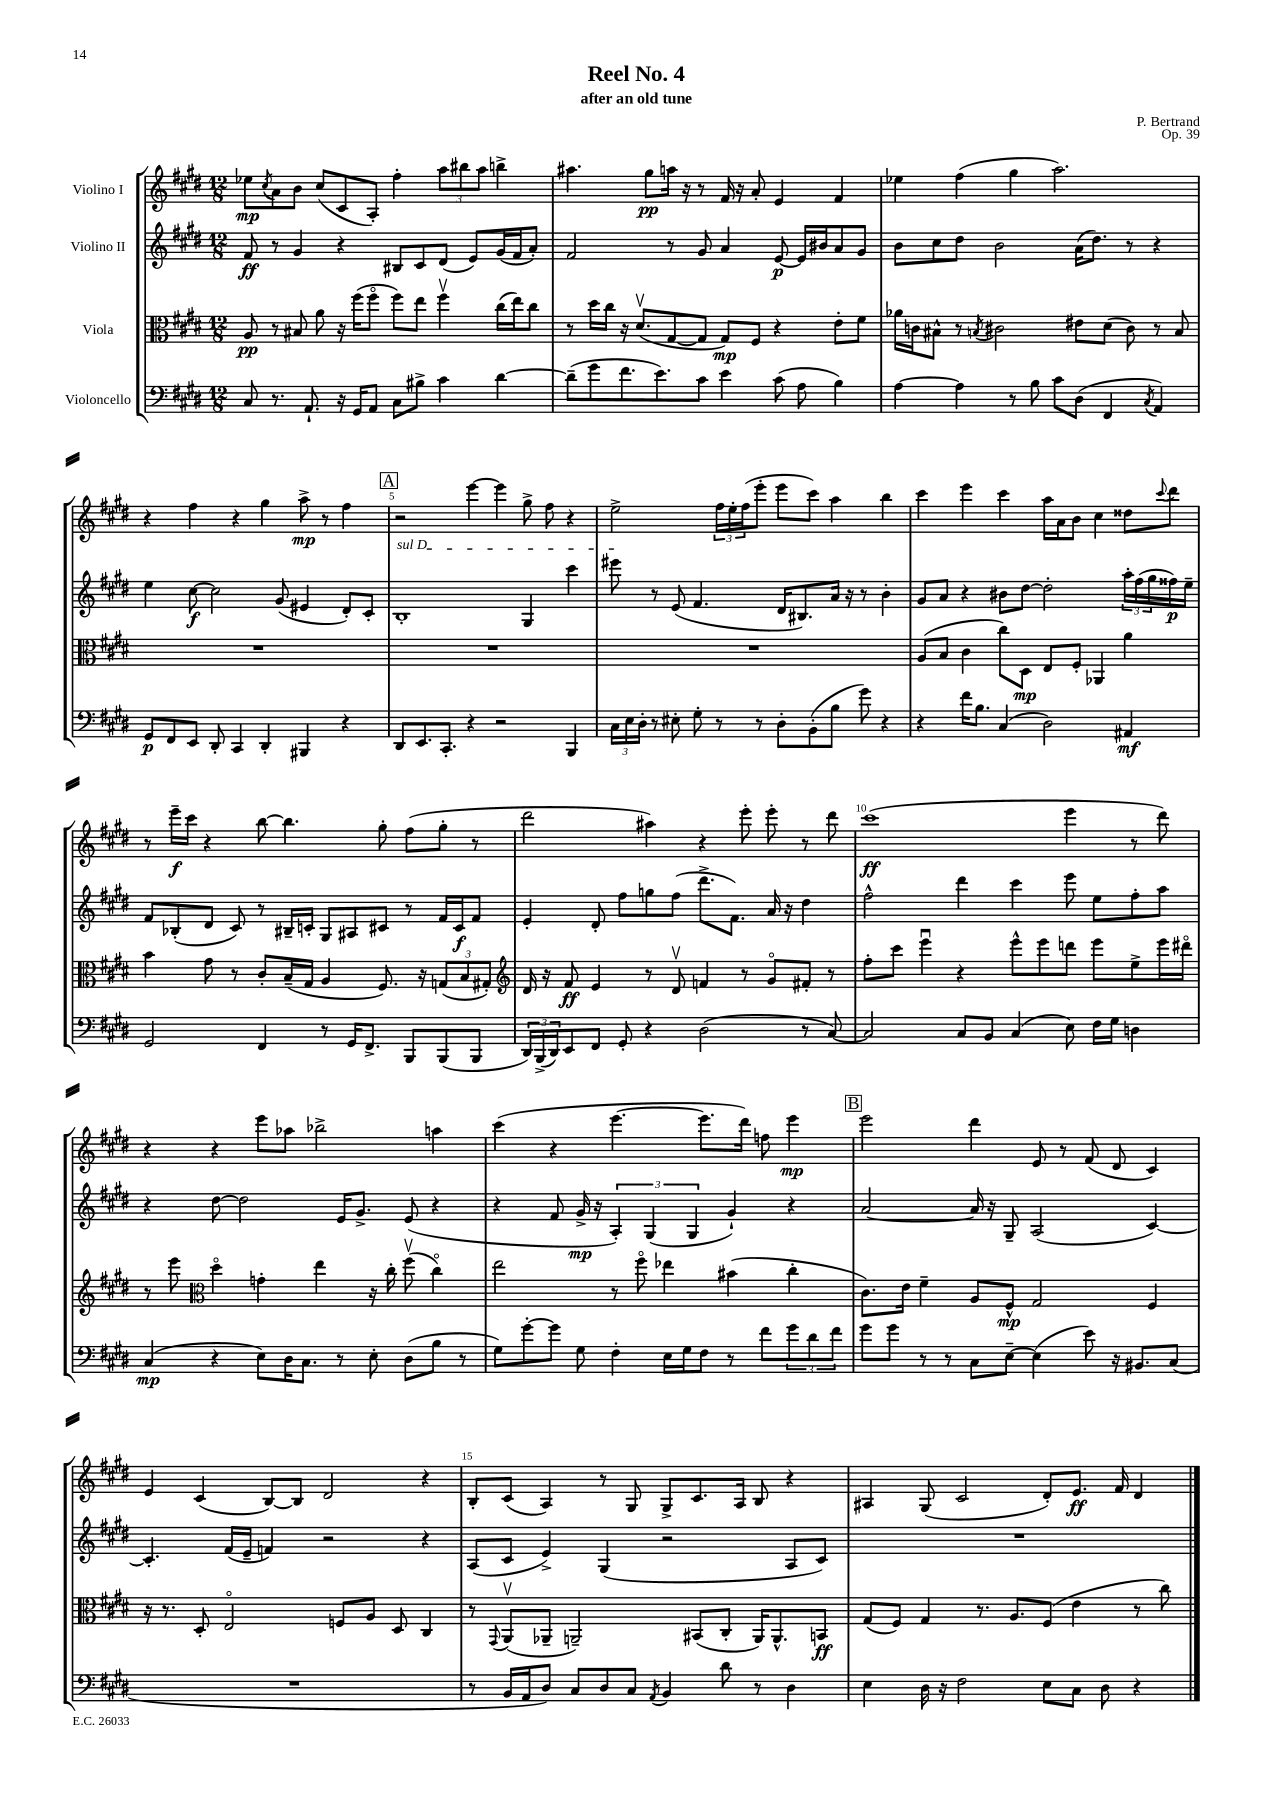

**kern	**kern	**kern	**kern
*staff4	*staff3	*staff2	*staff1
*clefF4	*clefC3	*clefG2	*clefG2
*k[f#c#g#d#]	*k[f#c#g#d#]	*k[f#c#g#d#]	*k[f#c#g#d#]
*M12/8	*M12/8	*M12/8	*M12/8
8C#/	8A/	8f#/	8ee-\L
.	.	.	8qcc#/
8.r	8r	8r	8a\
.	8B#/	4g#/	8b\J
8.AA`/	.	.	.
.	8a\	.	(8cc#/L
16r	16r	4r	8c#/
16GG#/LK	(16ff#\LK	.	.
8AA/J	8ff#o\J	.	8A'/J)
8C#\L	8ff#\L)	8B#/L	4ff#'\
8B#^\J	8ee\J	8c#/	.
4c#\	4ff#v\	(8d#/J	12aa\L
.	.	.	12bb#\
.	.	8e/L)	.
.	.	.	12aa\J
[4d#\	(16cc#\LL	(16g#/L	4bb^\
.	16ee\J)	16f#/J	.
.	8cc#\J	8a'/J)	.
=	=	=	=
(8d#~\]L	8r	2f#/	4.aa#\
8g#\	16dd#\LL	.	.
.	16cc#\JJ	.	.
8.f#\	16r	.	.
.	(8.d#v/L	.	.
.	.	.	8gg#\L
8.e\)	.	.	.
.	[8G#/	8r	16aa\Jk
.	.	.	16r
8c#\J	8G#/]J	8g#/	8r
4e\	8G#/L)	4a/	16f#/
.	.	.	16r
.	8F#/J	.	8a'/
(8c#\	4r	[8e/	4e/
8A\	.	16e/]LL	.
.	.	16b#/J	.
4B\)	8e'\L	8a/	4f#/
.	8f#\J	8g#/J	.
=	=	=	=
[4A\	16a-\LL	8b\L	4ee-\
.	16c\J	.	.
.	8B#^^\J	8cc#\	.
4A\]	8r	8dd#\J	(4ff#\
.	8qB/	.	.
.	2c#\	2b\	.
8r	.	.	4gg#\
8B\	.	.	.
8c#\L	.	.	2.aa\)
(8D#\J	8e#\L	(16a\LK	.
.	.	8.dd#\J)	.
4FF#/	(8d#\J	.	.
.	8c#\)	8r	.
8qC#/	.	.	.
4AA/)	8r	4r	.
.	8B/	.	.
=	=	=	=
8GG#/L	1.r	4ee\	4r
8FF#/	.	.	.
8EE/J	.	[8cc#\	4ff#\
8DD#'/	.	2cc#\]	.
4CC#/	.	.	4r
4DD#'/	.	.	4gg#\
.	.	(8g#/	.
4BBB#/	.	4e#/	8aa^\
.	.	.	8r
4r	.	8d#'/L)	4ff#\
.	.	8c#'/J	.
=	=	=	=
8DD#/L	1.r	1B'	2r
8.EE/	.	.	.
8.CC#'/J	.	.	.
4r	.	.	[4eee\
2r	.	.	4eee\]
.	.	4G#/	8gg#^\
.	.	.	8ff#\
4BBB/	.	4ccc#\	4r
=	=	=	=
24C#\LL	1.r	8eee#\	2ee^\
24E\	.	.	.
24D#'\JJ	.	.	.
8r	.	8r	.
8E#'\	.	(8e/	.
8G#'\	.	4.f#/	.
8r	.	.	24ff#\LL
.	.	.	24ee'\
.	.	.	(24ff#\J
8r	.	.	8eee'\J
8D#'\L	.	16d#/LK	8eee\L
.	.	8.B#/)	.
(8BB'\	.	.	8ccc#\J)
8B\J	.	16a/Jk	4aa\
.	.	16r	.
8g#\)	.	8r	.
4r	.	4b'\	4bb\
=	=	=	=
4r	(8A/L	8g#/L	4ccc#\
.	8B/J	8a/J	.
16f#\LK	4c#\	4r	4eee\
8.B\J	.	.	.
(4C#/	8cc#\L)	8b#\L	4ccc#\
.	8D#\J	[8dd#\J	.
2D#\)	8E/L	2dd#'\]	16aa\LL
.	.	.	16a\J
.	8F#'/J	.	8b\J
.	4AA-/	.	4cc#\
4AA#/	4a\	24aa'\LL	8dd##\L
.	.	(24ff#\	.
.	.	24gg#\	.
.	.	.	8qqccc#/
.	.	16ff##\)	8ddd#\J
.	.	16ee~\JJ	.
=	=	=	=
2GG#/	4b\	8f#/L	8r
.	.	(8B-'/	16eee~\LL
.	.	.	16ccc#\JJ
.	8g#\	8d#/J	4r
.	8r	8c#/)	.
4FF#/	8c#'/L	8r	[8bb\
.	(16B~/L	16B#~/LL	4.bb\]
.	16G#/JJ	16c'/JJ	.
8r	4A/	8G#/L	.
16GG#/LK	.	8A#/	.
8.FF#^/J	.	.	.
.	8.F#/)	8c#/J	8gg#'\
8BBB/L	.	8r	(8ff#\L
.	16r	.	.
(8BBB/	(12G/L	16f#/LL	8gg#'\J
.	.	16c#/J	.
.	12B/	.	.
8BBB/J	.	8f#/J	8r
.	12G#'/J)	.	.
=	=	=	=
*	*clefG2	*	*
24DD#/LL)	16d#/	4e'/	2ddd#\
(24BBB^/	.	.	.
.	16r	.	.
24DD#/J)	.	.	.
8EE/	8f#/	.	.
8FF#/J	4e/	8d#'/	.
8GG#'/	.	8ff#\L	.
4r	8r	8gg\	4aa#\)
.	8d#v/	(8ff#\J	.
(2D#\	4f/	8.ddd#^\L	4r
.	.	8.f#\J)	.
.	8r	.	8eee'\
.	8g#o/L	16a/	8eee'\
.	.	16r	.
8r	8f#'/J	4dd#\	8r
[8C#/)	8r	.	8ddd#\
=	=	=	=
2C#/]	8ff#'\L	2ff#^^\	(1ccc#
.	8ccc#\J	.	.
.	4eeeu\	.	.
8C#/L	4r	4ddd#\	.
8BB/J	.	.	.
(4C#/	8eee^^\L	4ccc#\	.
.	8eee\	.	.
8E\)	8ddd\J	8eee\	4eee\
16F#\LL	8eee\L	8ee\L	.
16G#\JJ	.	.	.
4D\	8ee^\	8ff#'\	8r
.	16eee\L	8aa\J	8ddd#\)
.	16ddd#o\JJ	.	.
=	=	=	=
(4C#/	8r	4r	4r
.	8eee\	.	.
*	*clefC3	*	*
4r	4dd#o\	[8dd#\	4r
.	.	2dd#\]	.
8E\L)	4g'\	.	8eee\L
16D#\K	.	.	8aa-\J
8.C#\J	.	.	.
.	4ee\	.	2bb-^\
8r	.	16e/LK	.
.	.	8.g#^/J	.
8E'\	16r	.	.
.	16cc#'\	.	.
(8D#\L	(8ff#v\	(8e/	.
8B\J	4cc#o\)	4r	4aa\
8r	.	.	.
=	=	=	=
8G#\L)	2ee\	4r	(4ccc#\
[8g#'\	.	.	.
8g#\]J	.	8f#/	4r
8G#\	.	16g#^/	.
.	.	16r	.
4F#'\	8r	6A'/)	[4.eee\
.	8ff#o\	.	.
.	.	(6G#/	.
16E\LL	4ee-\	.	.
16G#\J	.	.	.
.	.	6G#/	.
8F#\J	.	.	8.eee\]L
8r	(4b#\	4g#`/)	.
.	.	.	16ddd#\Jk)
8f#\L	.	.	8ff\
12g#\	4cc#'\	4r	4eee\
12d#\	.	.	.
12f#\J	.	.	.
=	=	=	=
8g#\L	8.c#\L)	[2a/	2eee\
8g#\J	.	.	.
.	16e\Jk	.	.
8r	4f#~\	.	.
8r	.	.	.
8C#\L	8A/L	16a/]	4ddd#\
.	.	16r	.
[8E~\J	8F#^^/J	8G#~/	.
(4E\]	2G#/	(2A/	8e/
.	.	.	8r
8e\)	.	.	(8f#/
16r	.	.	8d#/
8.BB#/L	.	.	.
.	4F#/	[4c#/)	4c#/)
(8C#/J	.	.	.
=	=	=	=
1.r	16r	4.c#'/]	4e/
.	8.r	.	.
.	8D#'/	.	(4c#/
.	2Eo/	(16f#/LL	.
.	.	16e~/JJ	.
.	.	4f/)	[8B/L)
.	.	.	8B/]J
.	.	2r	2d#/
.	8F/L	.	.
.	8A/J	.	.
.	8D#/	.	.
.	4C#/	4r	4r
=	=	=	=
8r	8r	(8A/L	8B'/L
.	8qqGG#/	.	.
16BB/LL	(8AAv/L	8c#/J	(8c#/J
16AA/J	.	.	.
8D#/J)	8AA-~/J	4e^/)	4A/)
8C#/L	2AA~/)	.	.
8D#/	.	(4G#/	8r
8C#/J	.	.	8G#/
8qAA/	.	.	.
4BB/	.	2r	8G#^/L
.	(8BB#/L	.	8.c#/
8d#\	8C#'/J	.	.
.	.	.	16A/Jk
8r	16AA/LK)	.	8B/
.	8.AA^^/	.	.
4D#\	.	8A/L	4r
.	8BB/J	8c#/J)	.
=	=	=	=
4E\	(8G#/L	1.r	4A#/
.	8F#/J)	.	.
16D#\	4G#/	.	(8G#/
16r	.	.	.
2F#\	.	.	2c#/
.	8.r	.	.
.	8.A/L	.	.
8E\L	(8F#/J	.	8d#'/L)
8C#\J	4e\	.	8.e/J
8D#\	.	.	.
.	.	.	16f#/
4r	8r	.	4d#/
.	8cc#\)	.	.
==	==	==	==
*-	*-	*-	*-
